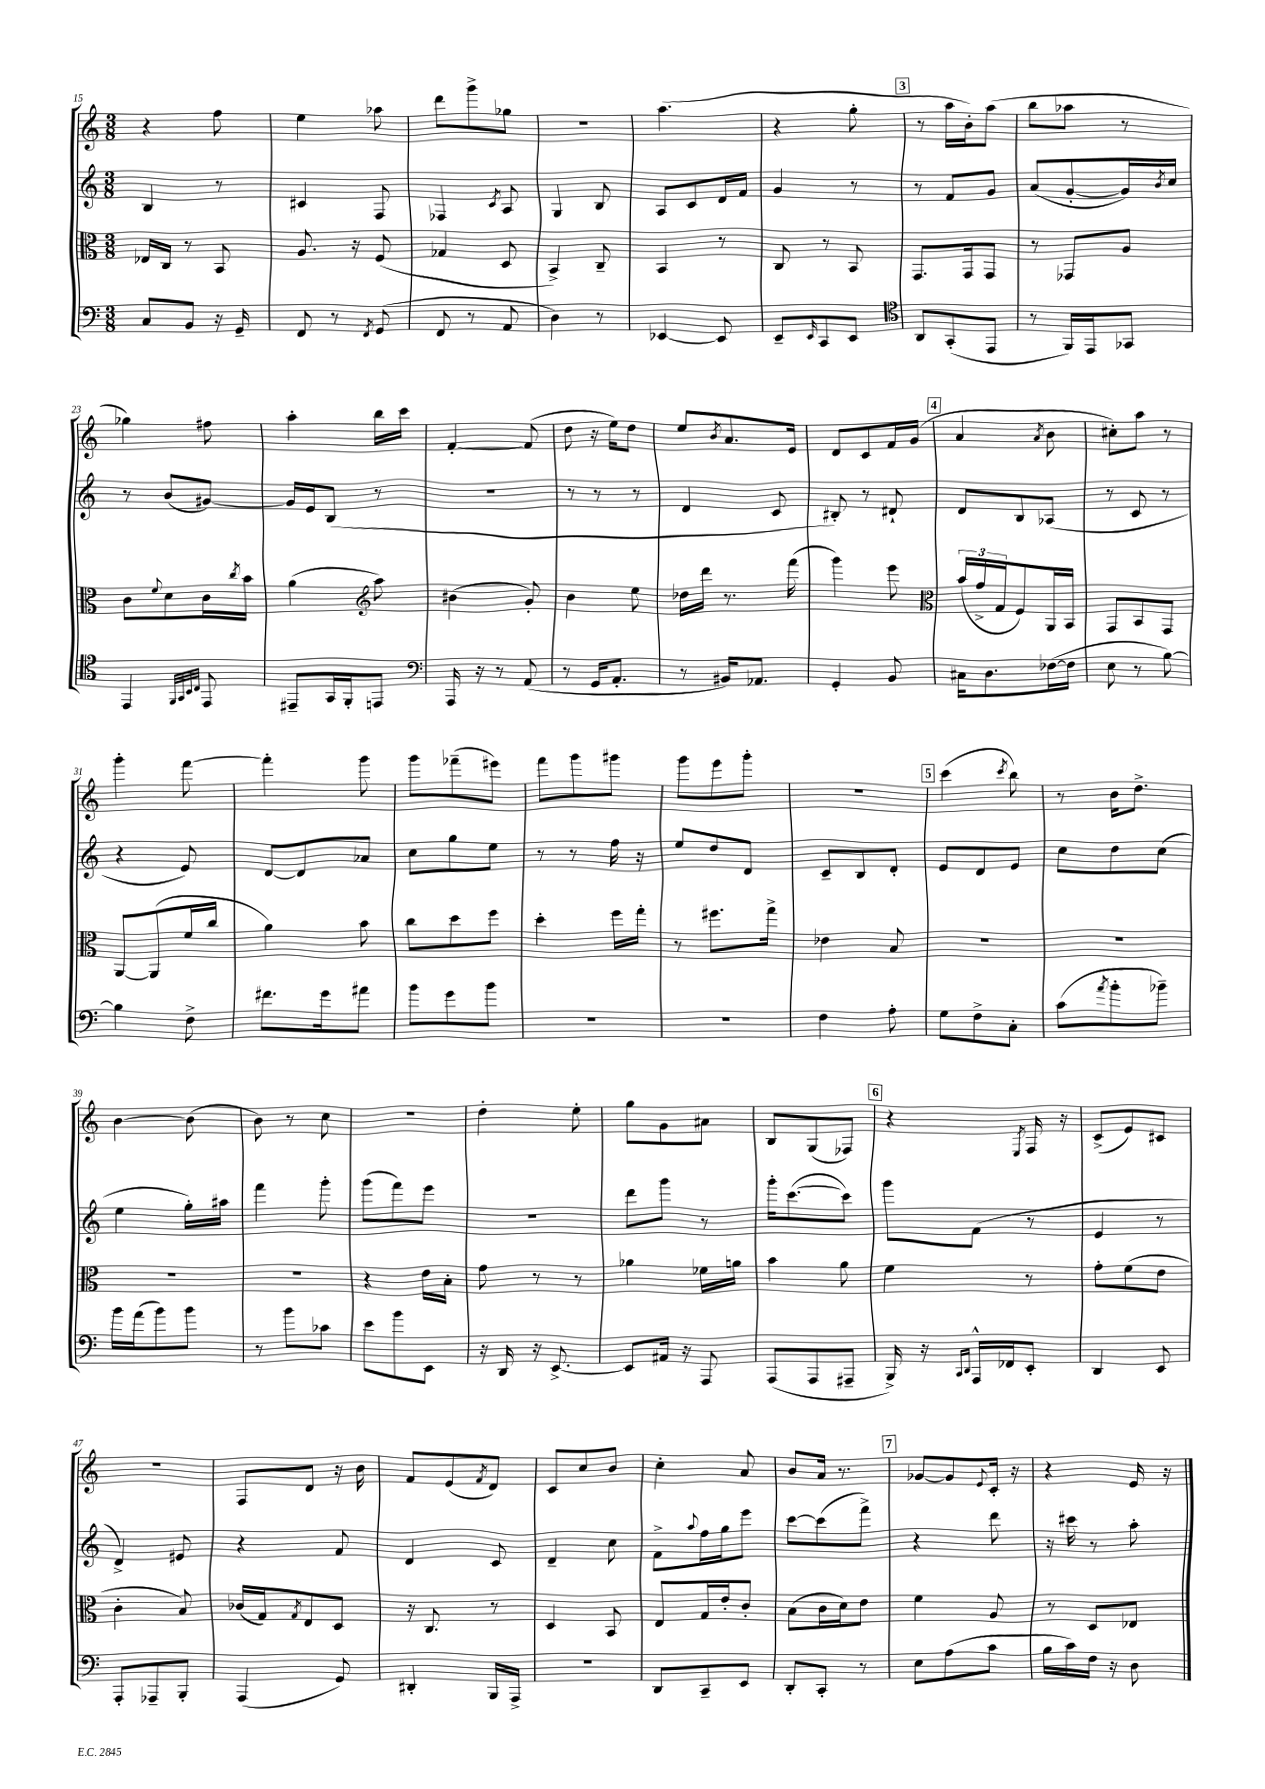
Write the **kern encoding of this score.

**kern	**kern	**kern	**kern
*staff4	*staff3	*staff2	*staff1
*clefF4	*clefC3	*clefG2	*clefG2
*k[]	*k[]	*k[]	*k[]
*M3/8	*M3/8	*M3/8	*M3/8
8C	16E-	4B	4r
.	16C	.	.
8BB	8r	.	.
16r	8BB	8r	8ff
16GG~	.	.	.
=	=	=	=
8FF	8.A	4c#	4ee
8r	.	.	.
.	16r	.	.
8qFF	.	.	.
(8GG	(8F	8F	8aa-
=	=	=	=
8FF	4G-	4F-	8ddd
8r	.	.	8ggg^
.	.	8qc	.
8AA	8D	8A	8gg-
=	=	=	=
4D)	4BB^)	4G	4.r
8r	8C~	8B	.
=	=	=	=
[4EE-	4BB	8A	(4.aa
.	.	8c	.
8EE-]	8r	16d	.
.	.	16f	.
=	=	=	=
8EE~	8C	4g	4r
16qqEE	.	.	.
8CC	8r	.	.
8EE	8BB	8r	8gg'
=	=	=	=
*clefC4	*	*	*
8AA	8.GG	8r	8r
(8GG'	.	8f	16aa
.	16GG	.	16b')
8EE	8GG	8g	(8aa
=	=	=	=
8r	8r	(8a	8bb
16FF)	8GG-	[8g'	8aa-
16EE	.	.	.
8GG-	8A	16g])	8r
.	.	8qb	.
.	.	16cc	.
=	=	=	=
4EE	8c	8r	4gg-)
.	8qqf	.	.
.	8d	(8b	.
32qqFF	.	.	.
32qqGG	.	.	.
32qqBB	.	.	.
32qqC	.	.	.
8EE	16c	[8g#)	8ff#
.	8qcc	.	.
.	16b	.	.
=	=	=	=
8EE#~	(4a	16g#]	4aa'
.	.	16e	.
16GG	.	(8B	.
16FF'	.	.	.
*	*clefG2	*	*
8EE	8aa)	8r	16bb
.	.	.	16ccc
=	=	=	=
*clefF4	*	*	*
16AAA	(4b#	4.r	[4f'
16r	.	.	.
8r	.	.	.
(8AA	8g')	.	(8f]
=	=	=	=
8r	4b	8r	8dd
16GG	.	8r	16r
8.AA'	.	.	16ee)
.	8ee	8r	8dd
=	=	=	=
8r	16dd-	4d	8ee
.	16ddd	.	.
.	.	.	8qb
16BB#)	8.r	.	8.a
8.AA-	.	.	.
.	.	8c	.
.	(16fff	.	16e
=	=	=	=
4GG'	4ggg)	8B#')	8d
.	.	8r	8c
8BB	8eee	8d#`	16f
.	.	.	(16g
=	=	=	=
*	*clefC3	*	*
16C#	(24b	8d	4a
.	24g^	.	.
8.D	.	.	.
.	24G	.	.
.	8F)	8B	.
.	.	.	8qa
([16F-	16AA	(8A-	8b
16F-]	16BB	.	.
=	=	=	=
8E	8GG	8r	8cc#')
8r	8BB	8c	8aa
[8B)	8GG	8r	8r
=	=	=	=
4B]	[8AA	4r	4ggg'
.	(8AA]	.	.
8F^	16f	8e)	[8fff
.	16cc	.	.
=	=	=	=
8.f#	4a)	[8d	4fff']
.	.	8d]	.
16g	.	.	.
8a#	8b	8a-	8ggg
=	=	=	=
8b	8cc	8cc	8ggg
8g	8dd	8gg	(8fff-~
8b	8ff	8ee	8eee#)
=	=	=	=
4.r	4dd'	8r	8fff
.	.	8r	8ggg
.	16ff	16ff	8ggg#
.	16gg'	16r	.
=	=	=	=
4.r	8r	8ee	8ggg
.	8.ff#	8dd	8eee
.	.	8d	8ggg'
.	16gg^	.	.
=	=	=	=
4F	4e-	8c~	4.r
.	.	8B	.
8A'	8B	8d'	.
=	=	=	=
8G	4.r	8e	(4ccc
8F^	.	8d	.
.	.	.	8qccc
8C'	.	8e	8bb)
=	=	=	=
(8c	4.r	8cc	8r
8qa	.	.	.
8b'	.	8dd	16b
.	.	.	8.dd^
8b-~)	.	(8cc	.
=	=	=	=
16b	4.r	4ee	[4b
(16a	.	.	.
8b)	.	.	.
8b	.	16gg')	(8b]
.	.	16aa#	.
=	=	=	=
8r	4.r	4fff	8b)
8b	.	.	8r
8c-	.	8ggg'	8cc
=	=	=	=
8e	4r	(8ggg	4.r
8b	.	8fff)	.
8EE	16e	8eee	.
.	16B'	.	.
=	=	=	=
16r	8g	4.r	4dd'
16DD	.	.	.
16r	8r	.	.
[8.EE^	.	.	.
.	8r	.	8ee'
=	=	=	=
8EE]	4a-	8ddd	8gg
16AA#	.	8ggg	8g
16r	.	.	.
8AAA	16f-	8r	8a#
.	16a	.	.
=	=	=	=
(8AAA	4b	16ggg'	8B
.	.	([8.ccc	.
8AAA	.	.	(8G
8AAA#~	8a	8ccc])	8F-)
=	=	=	=
16BBB^)	4f	8ggg	4r
16r	.	.	.
16qqCC	.	.	.
16qqDD	.	.	.
16AAA^^	.	(8f	.
16FF-	.	.	.
.	.	.	8qE
8EE'	8r	8r	16F
.	.	.	16r
=	=	=	=
4DD	8g'	4e	(8c^
.	(8f	.	8e)
8EE	8e	8r	8c#
=	=	=	=
8AAA'	4c'	4d^)	4.r
8AAA-~	.	.	.
8BBB'	8B)	8e#	.
=	=	=	=
(4AAA	(16c-	4r	8F
.	16G)	.	.
.	8qG	.	.
.	8E	.	8d
8GG)	8D	8f	16r
.	.	.	16b
=	=	=	=
4DD#'	16r	4d	8f
.	8.C	.	.
.	.	.	(8e
.	.	.	8qf
16BBB	8r	8c	8d)
16AAA^	.	.	.
=	=	=	=
4.r	4D	4d~	8c
.	.	.	8cc
.	8BB	8cc	8b
=	=	=	=
8DD	8E	8f^	4cc'
.	.	8qqaa	.
8CC~	16G	16ff	.
.	16e'	16gg	.
8EE	8c'	8eee	8a
=	=	=	=
8DD'	(8B	[8ccc	8b
8CC'	16c	(8ccc]	16a
.	16d)	.	8.r
8r	8e	8fff^)	.
=	=	=	=
8E	4f	4r	[8g-
(8A	.	.	8g-]
.	.	.	8qqe
8c	8A	8ddd	16c'
.	.	.	16r
=	=	=	=
16B	8r	16r	4r
16c)	.	16ccc#	.
16F	8D	8r	.
16r	.	.	.
8D	8E-	8aa'	16e
.	.	.	16r
==	==	==	==
*-	*-	*-	*-
